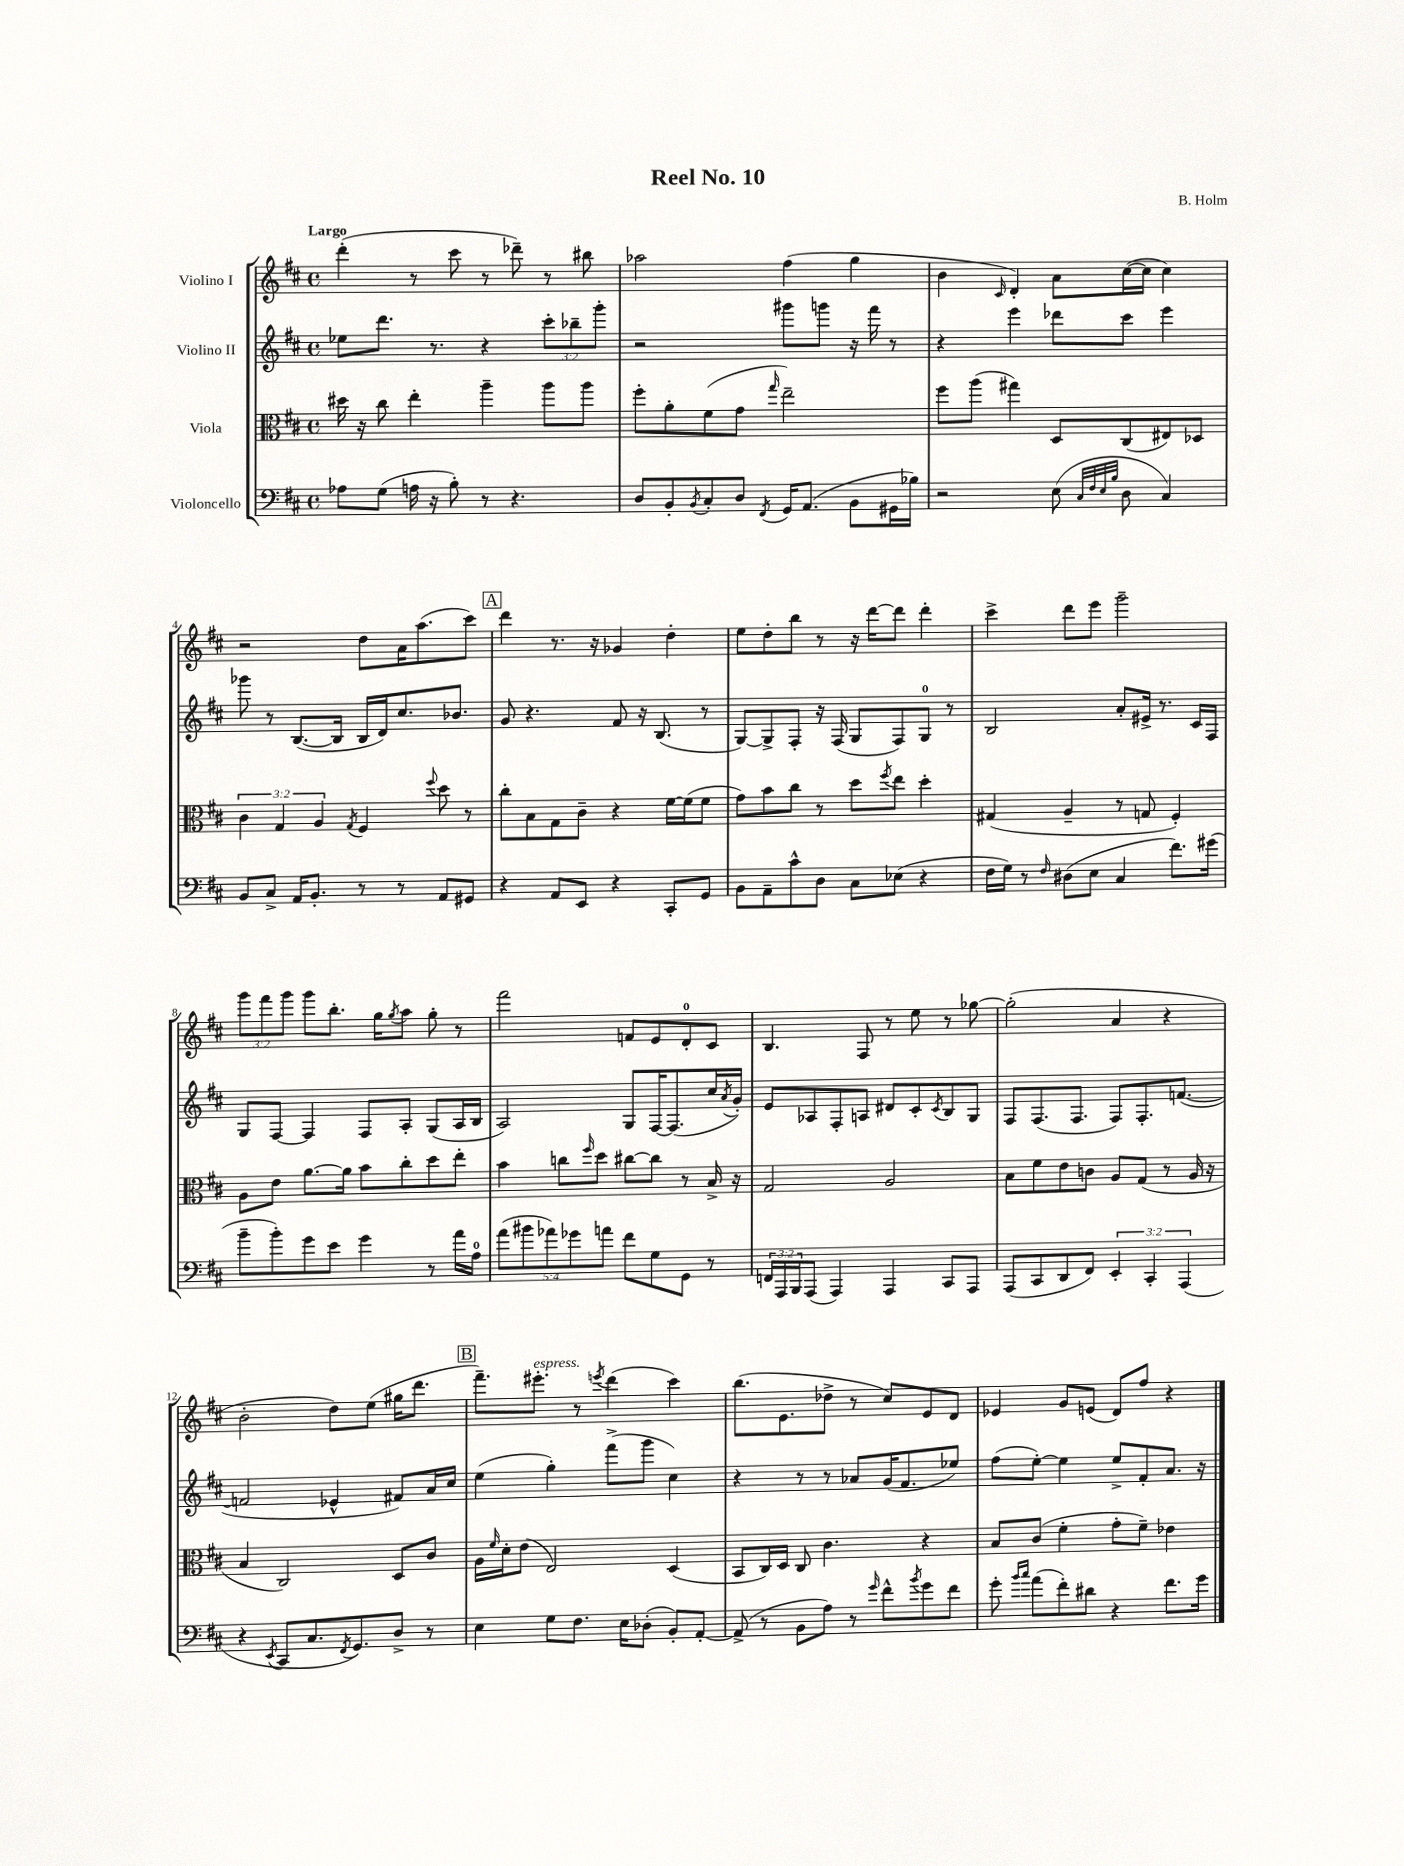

**kern	**kern	**kern	**kern
*staff4	*staff3	*staff2	*staff1
*clefF4	*clefC3	*clefG2	*clefG2
*k[f#c#]	*k[f#c#]	*k[f#c#]	*k[f#c#]
*M4/4	*M4/4	*M4/4	*M4/4
*met(c)	*met(c)	*met(c)	*met(c)
8A-\L	16dd#\	8ee-\L	(4ddd'\
.	16r	.	.
(8G\J	8cc#\	8.ddd\J	.
16A\	4ee'\	.	8r
16r	.	8.r	.
8B'\)	.	.	8ccc#\
8r	4aa~\	4r	8r
4.r	.	.	8ddd-~\)
.	8aa\L	12ccc#'\L	8r
.	.	12bb-~\	.
.	8aa\J	.	8bb#\
.	.	12ggg'\J	.
=	=	=	=
8D/L	8ff#'\L	2r	2aa-\
8BB'/	8a'\	.	.
8qBB/	.	.	.
8C#'/	(8f#\	.	.
8D/J	8g\J	.	.
8qFF#/	16qqgg/	.	.
16GG/LK	2ee~\)	8ggg#\L	(4ff#\
(8.AA/J	.	.	.
.	.	8ggg\J	.
8BB\L	.	16r	4gg\
.	.	16fff#\	.
16GG#\L	.	8r	.
16B-\JJ)	.	.	.
=	=	=	=
2r	8ff#\L	4r	4b\
.	(8aa\J	.	.
.	.	.	16qqc#/
.	4gg#\)	4eee\	4d'/)
(8E\	8D/L	8ddd-\L	8a\L
32qqC#/LLL	.	.	.
32qqF#/	.	.	.
32qqE/	.	.	.
32qqB/JJJ	.	.	.
8D\	(8C#/	8ccc#\J	([16cc#\L
.	.	.	16cc#\]JJ
4C#/)	8E#/)	4eee\	4cc#\)
.	8D-/J	.	.
=	=	=	=
8BB/L	6c#\	8ggg-\	2r
8C#^/J	.	8r	.
.	6G/	.	.
16AA/LK	.	([8.B/L	.
8.BB'/J	.	.	.
.	6A/	.	.
.	.	16B/]Jk	.
.	8qG/	.	.
8r	4F#/	16B/LL	8dd\L
.	.	16d/J)	.
8r	.	8.cc#/	16a\K
.	.	.	(8.aa\
.	8qqff#/	.	.
8AA/L	8dd\	.	.
.	.	8.b-/J	.
8GG#/J	8r	.	8ccc#\J)
=	=	=	=
4r	8cc#'\L	8g/	4ddd\
.	8B\	4.r	.
8AA/L	8G\	.	8.r
8EE/J	8c#~\J	.	.
.	.	.	16r
4r	4r	8f#/	4g-/
.	.	16r	.
.	.	(8.B/	.
8CC#'/L	[16f#\LL	.	4dd'\
.	(16f#\]J	.	.
8GG/J	8f#\J	8r	.
=	=	=	=
8BB\L	8g\L)	[8G/L)	8ee\L
8AA~\	8b\	8G^/]	8dd'\
8c#^^\	8cc#\J	8F#'/J	8bb\J
8D\J	8r	16r	8r
.	.	(16F#/	.
8C#\L	8dd\L	8G/L	16r
.	.	.	[16ddd\LK
.	8qff#/	.	.
(8E-\J	8ee\J	8F#/)	8ddd\]J
4r	4dd'\	8G/J	4ddd'\
.	.	8r	.
=	=	=	=
16F#\LL	(4G#/	2B/	4ccc#^\
16G\JJ)	.	.	.
8r	.	.	.
16qqF#/	.	.	.
(8D#\L	4A~/	.	8ddd\L
8E\J	.	.	8eee\J
4C#/	8r	8a'/L	2ggg~\
.	8G/	16e#^/Jk	.
.	.	8.r	.
8.f#\L)	4F#'/)	.	.
.	.	16c#/LL	.
(16g#\Jk	.	16F#/JJ	.
=	=	=	=
8b~\L	8A\L	8G/L	12ggg\L
.	.	.	12fff#\
8b'\)	8e\J	[8F#/J	.
.	.	.	12ggg\J
8g\	[8.a\L	4F#/]	8ggg\L
8e\J	.	.	8.bb'\J
.	16a\]Jk	.	.
4g\	8b\L	8F#/L	.
.	.	.	16gg\LK
.	.	.	8qgg/
.	8cc#'\	8A'/J	8aa\J
8r	8dd\	(8G/L	8gg'\
16a\LL	8ee'\J	16A/L	8r
16A\JJ	.	16B/JJ	.
=	=	=	=
(10a\L	4b\	2A/)	2fff#\
10b#\	.	.	.
10a-\)	.	.	.
.	8cc\L	.	.
10g-\	.	.	.
.	16qqff#/	.	.
.	8dd\J	.	.
10a\J	.	.	.
8f#\L	[8cc#\L	8G/L	8f/L
8G\	8cc#\]J	[16F#/K	8e/
.	.	(8.F#/]	.
8GG\J	8r	.	8d'/
8r	16B^/	16cc#/L	8c#/J
.	.	8qa/	.
.	16r	16g'/JJ)	.
=	=	=	=
24FF/LL	2G/	8e/L	4.B/
24AAA/	.	.	.
24BBB/J	.	.	.
(8AAA/J	.	8A-/	.
4AAA/)	.	8F#'/	.
.	.	8A/J	8F#/
4AAA/	2A/	8d#/L	8r
.	.	8c#'/	8ee\
.	.	8qc#/	.
8CC#/L	.	8B/	8r
8AAA/J	.	8G/J	[8gg-\
=	=	=	=
(8AAA/L	8B\L	8F#/L	(2gg-'\]
8CC#/	8f#\	(8.F#/	.
8DD/	8e\	.	.
.	.	8.F#/J	.
8FF#/J)	8c\J	.	.
6EE'/	8A/L	8F#/L)	4a/
.	(8G/J	8.F#'/	.
6CC#'/	.	.	.
.	8r	.	4r
.	.	([8.f/J	.
(6AAA/	.	.	.
.	16A/	.	.
.	16r	.	.
=	=	=	=
4r	4B/	2f/]	2b'\
8qEE/	.	.	.
8CC#/L	2C#/)	.	.
8.C#/	.	.	.
.	.	4e-^^/	8dd\L)
8qFF#/	.	.	.
8.GG/)	.	.	.
.	.	.	(8ee\J
8D^/J	8D/L	8f#/L)	16gg#\LK
.	.	.	8.ddd\J
8r	8c#/J	16a/L	.
.	.	16cc#/JJ	.
=	=	=	=
4E\	16A\LL	(4ee\	8.fff#~\L)
.	16qqf#/	.	.
.	16d'\J	.	.
.	(8e\J	.	.
.	.	.	8.eee#'\J
8G\L	2E/)	4gg'\)	.
8.F#\J	.	.	8r
.	.	.	8qeee/
.	.	(8fff#^\L	(4ddd\
16E\LK	.	.	.
(8D-'\J	.	8ggg\J	.
8BB'/L)	(4D/	4cc#\)	4ccc#\)
[8AA'/J	.	.	.
=	=	=	=
(8AA^/]	8BB/L	4r	(8.bb\L
8r	16C#/L)	.	.
.	16D/JJ	.	8.e\
8BB\L	8C#/	8r	.
8A\J)	4.c#\	8r	8dd-^\J
8r	.	8a-/L	8r
16qqg/	.	.	.
8f#^^\L	.	(16g/K	8cc#/L)
.	.	8.f#/	.
8qb/	.	.	.
8g\	4r	.	8e/
8f#\J	.	8ee-/J)	8d/J
=	=	=	=
8g'\	8B/L	(8ff#\L	4e-/
16qqb/LL	.	.	.
16qqcc#/JJ	.	.	.
(8a\L	(8c#/J	[8ee'\J)	.
8f#'\)	4f#'\	4ee\]	8g/L
8d#\J	.	.	(8e/J
4r	8g'\L	8ee^/L	8d/L)
.	8f#~\J)	8f#'/	8ff#/J
8.f#\L	4e-\	8.a/J	4r
16g\Jk	.	16r	.
==	==	==	==
*-	*-	*-	*-
